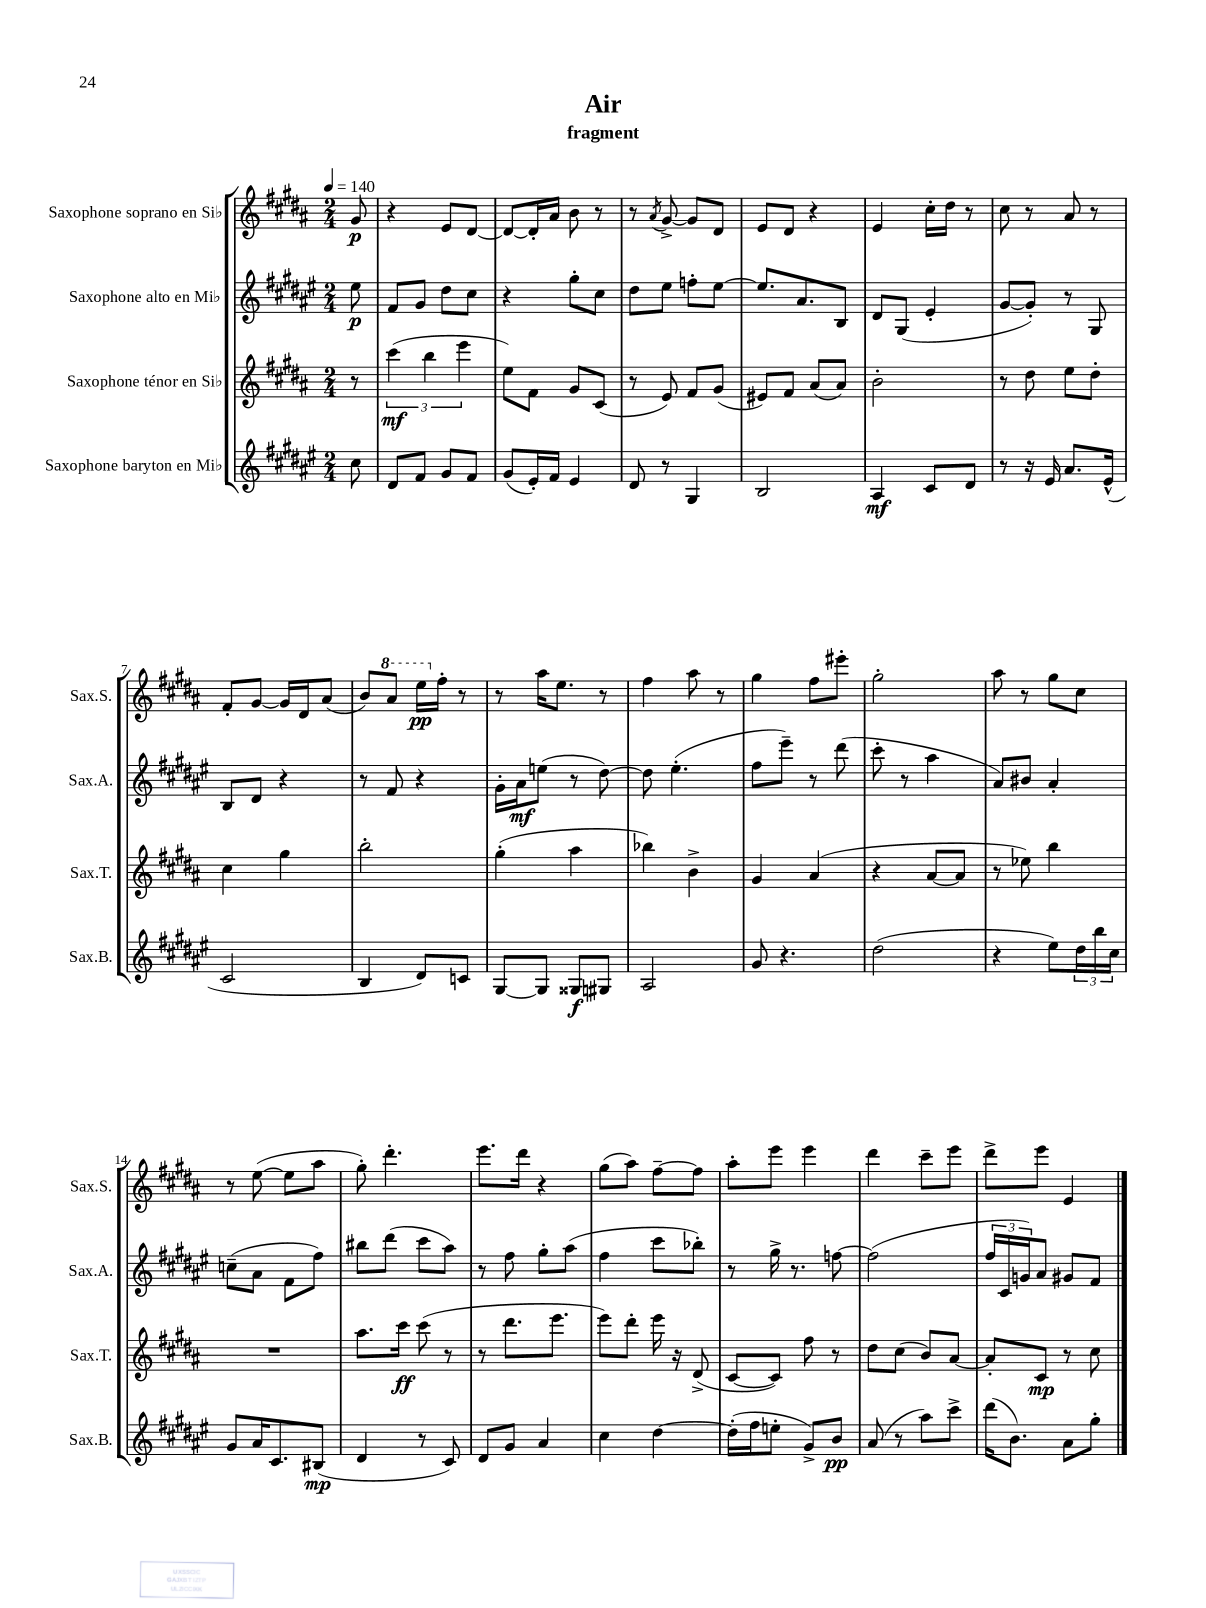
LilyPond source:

\header { title = "Air" subtitle = "fragment" }
<<
\new StaffGroup <<
\new Staff = "s0" \with { instrumentName = "Saxophone soprano en Sib" shortInstrumentName = "Sax.S." } {
    \clef treble \key b \major \numericTimeSignature \time 2/4 \partial 8 \tempo 4 = 140
    gis'8\p |
    r4 e'8 dis'8~ |
    dis'8~ dis'16-. ais'16 b'8 r8 |
    r8 \acciaccatura { ais'8 } gis'8~-> gis'8 dis'8 |
    e'8 dis'8 r4 |
    e'4 cis''16-. dis''16 r8 |
    cis''8 r8 ais'8 r8 |
    fis'8-. gis'8~ gis'16 dis'16 ais'8( |
    b'8) \ottava #1 ais''8 e'''16\pp \ottava #0 fis''16-. r8 |
    r8 ais''16 e''8. r8 |
    fis''4 ais''8 r8 |
    gis''4 fis''8 eis'''8-. |
    gis''2-. |
    ais''8 r8 gis''8 cis''8 |
    r8 e''8~( e''8 ais''8 |
    gis''8-.) dis'''4.-. |
    e'''8. dis'''16 r4 |
    gis''8( ais''8) fis''8~-- fis''8 |
    ais''8-. e'''8 e'''4 |
    dis'''4 cis'''8-- e'''8 |
    dis'''8-> e'''8 e'4 \bar "|." |
}
\new Staff = "s1" \with { instrumentName = "Saxophone alto en Mib" shortInstrumentName = "Sax.A." } {
    \clef treble \key fis \major \numericTimeSignature \time 2/4 \partial 8
    eis''8\p |
    fis'8 gis'8 dis''8 cis''8 |
    r4 gis''8-. cis''8 |
    dis''8 eis''8 f''8-. eis''8~ |
    eis''8. ais'8. b8 |
    dis'8 gis8( eis'4-. |
    gis'8~ gis'8-.) r8 gis8 |
    b8 dis'8 r4 |
    r8 fis'8 r4 |
    gis'16-. ais'16\mf e''8( r8 dis''8~) |
    dis''8 eis''4.-.( |
    fis''8 eis'''8--) r8 dis'''8( |
    cis'''8-. r8 ais''4 |
    ais'8) bis'8 ais'4-. |
    c''8--( ais'8 fis'8 fis''8) |
    bis''8 dis'''8( cis'''8 ais''8) |
    r8 fis''8 gis''8-. ais''8( |
    fis''4 cis'''8 bes''8-.) |
    r8 gis''16-> r8. f''8~ |
    f''2( |
    \tuplet 3/2 { fis''16 cis'16 g'16) } ais'8 gis'8 fis'8 \bar "|." |
}
\new Staff = "s2" \with { instrumentName = "Saxophone ténor en Sib" shortInstrumentName = "Sax.T." } {
    \clef treble \key b \major \numericTimeSignature \time 2/4 \partial 8
    r8 |
    \tuplet 3/2 { cis'''4\mf( b''4 e'''4 } |
    e''8) fis'8 gis'8 cis'8( |
    r8 e'8) fis'8 gis'8( |
    eis'8) fis'8 ais'8( ais'8) |
    b'2-. |
    r8 dis''8 e''8 dis''8-. |
    cis''4 gis''4 |
    b''2-. |
    gis''4-.( ais''4 |
    bes''4) b'4-> |
    gis'4 ais'4( |
    r4 ais'8~ ais'8 |
    r8 ees''8) b''4 |
    R2 |
    ais''8. cis'''16\ff cis'''8( r8 |
    r8 dis'''8. e'''8. |
    e'''8) dis'''8-. e'''16 r16 dis'8->( |
    cis'8~ cis'8) fis''8 r8 |
    dis''8 cis''8( b'8) ais'8~ |
    ais'8-. cis'8\mp r8 cis''8 \bar "|." |
}
\new Staff = "s3" \with { instrumentName = "Saxophone baryton en Mib" shortInstrumentName = "Sax.B." } {
    \clef treble \key fis \major \numericTimeSignature \time 2/4 \partial 8
    cis''8 |
    dis'8 fis'8 gis'8 fis'8 |
    gis'8( eis'16-.) fis'16 eis'4 |
    dis'8 r8 gis4 |
    b2 |
    ais4\mf cis'8 dis'8 |
    r8 r16 eis'16 ais'8. eis'16-^( |
    cis'2 |
    b4 dis'8) c'8 |
    gis8~ gis8 gisis8\f gis8 |
    ais2 |
    gis'8 r4. |
    dis''2( |
    r4 eis''8) \tuplet 3/2 { dis''16 b''16 cis''16 } |
    gis'8 ais'16 cis'8. bis8\mp( |
    dis'4 r8 cis'8) |
    dis'8 gis'8 ais'4 |
    cis''4 dis''4~ |
    dis''16-.( fis''16 e''8-. gis'8->) b'8\pp |
    ais'8( r8 ais''8) cis'''8-> |
    dis'''16( b'8.) ais'8 gis''8-. \bar "|." |
}
>>
>>
